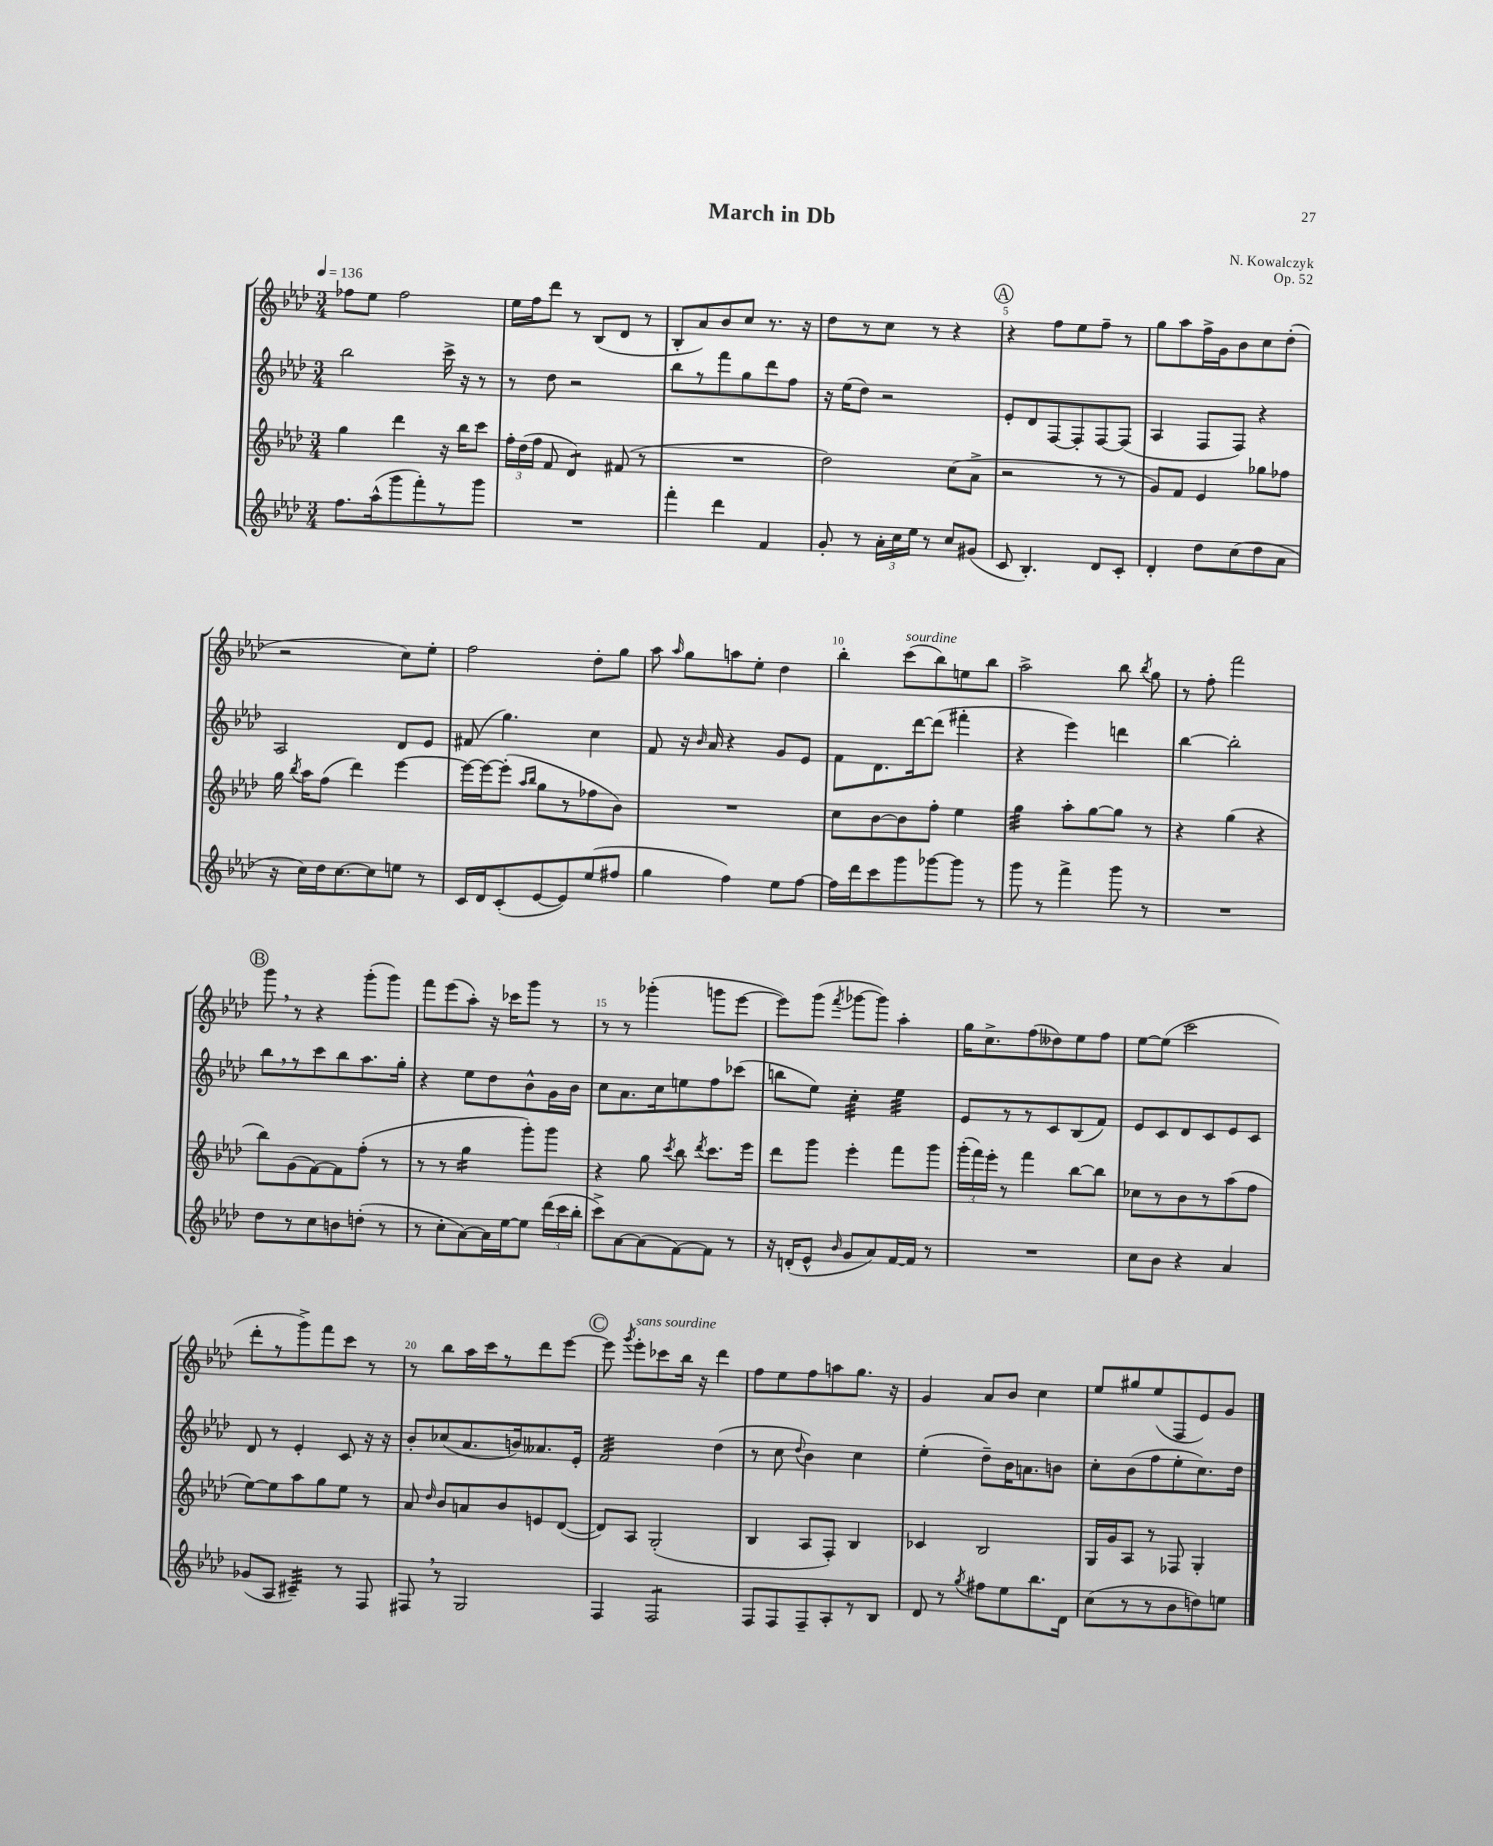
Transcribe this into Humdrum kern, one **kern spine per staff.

**kern	**kern	**kern	**kern
*staff4	*staff3	*staff2	*staff1
*clefG2	*clefG2	*clefG2	*clefG2
*k[b-e-a-d-]	*k[b-e-a-d-]	*k[b-e-a-d-]	*k[b-e-a-d-]
*M3/4	*M3/4	*M3/4	*M3/4
*MM136	*MM136	*MM136	*MM136
8.ff\L	4gg\	2bb-\	8ff-\L
.	.	.	8ee-\J
(16aa-^^\k	.	.	.
8ggg\	4ddd-\	.	2ff-\
8fff'\)	.	.	.
8r	16r	16ccc^\	.
.	16bb-\LK	16r	.
8ggg\J	8ccc\J	8r	.
=	=	=	=
2.r	24ff'\LL	8r	16ee-\LL
.	(24dd-\	.	.
.	.	.	16ff\J
.	24ff\JJ	.	.
.	8f/	8dd-\	8ddd-\J
.	4d-/)	2r	8r
.	.	.	(8B-/L
.	(8f#/	.	8d-/J
.	8r	.	8r
=	=	=	=
4fff'\	2.r	8bb-\L	8B-'/L
.	.	8r	8a-/)
4ddd-\	.	8fff\	8b-/
.	.	8gg\	8cc/J
4f/	.	8ddd-\	8.r
.	.	8ff\J	.
.	.	.	16r
=	=	=	=
8g'/	2dd-\)	16r	8dd-\L
.	.	(16ee-\LK	.
8r	.	8dd-\J)	8r
24a-'\LL	.	2r	8cc\J
24cc\	.	.	.
24ee-\JJ	.	.	.
8r	.	.	8r
8cc/L	(8cc\L	.	4r
(8g#/J	8a-^\J	.	.
=	=	=	=
8c/	2r	8e-'/L	4r
4.B-'/)	.	8d-/	.
.	.	[8F/	8ff\L
.	.	8F'/]	8ee-\
8d-/L	8r	[8F/	8ff~\J
8c'/J	8r	(8F/]J	8r
=	=	=	=
4d-'/	8g/L)	4A-/	8gg\L
.	8f/J	.	8aa-\
8dd-\L	4e-/	8F/L	16ff^\L
.	.	.	16g\J
(8cc\	.	8F/J)	8b-\
8dd-\	8gg-\L	4r	8cc\
8a-\J	8ff-\J	.	(8dd-'\J
=	=	=	=
16r	16gg\	2A-/	2r
.	8qbb-/	.	.
16cc\LL)	16aa-\LK	.	.
16dd-\J	(8ff\J	.	.
[8.cc\	.	.	.
.	4ddd-\)	.	.
8cc\]	.	.	.
8ee\J	[4eee-\	8d-/L	8cc\L)
8r	.	8e-/J	8ee-'\J
=	=	=	=
16c/LL	16eee-\_LL	(8f#/	2ff\
16d-/J	16eee-\_J	.	.
(8c'/	(8eee-'\]J	4.gg\)	.
.	16qqaa-/LL	.	.
.	16qqbb-/JJ	.	.
[8e-/	8gg\L	.	.
8e-/])	8r	.	.
(8ee-/	8ff-\	4cc\	8dd-'\L
8ff#/J	8b-\J)	.	8gg\J
=	=	=	=
4gg\	2.r	8f/	8aa-\
.	.	.	16qqaa-/
.	.	16r	8gg\L
.	.	16qqb-/	.
.	.	16a-/	.
4ff\)	.	4r	8aa\
.	.	.	8ee-'\J
8ee-\L	.	8g/L	4dd-\
[8ff\J	.	8e-/J	.
=	=	=	=
16ff\]LL	8cc\L	8f\L	4bb-'\
16ddd-\J	.	.	.
8ccc\	[8b-\	8.d-\	.
8ggg\	8b-\]	.	(8ccc\L
.	.	[16ddd-\k	.
[8ggg-\	8ff'\J	(8ddd-\]J	8bb-\)
8ggg-\]J	4ee-\	4fff#'\	8ee\
8r	.	.	8bb-\J
=	=	=	=
8ggg\	4gg\	4r	2aa-^\
8r	.	.	.
4fff^\	8aa-'\L	4eee-\)	.
.	[8gg\	.	.
8ggg\	8gg\]J	4ddd\	8bb-\
.	.	.	8qbb-/
8r	8r	.	8gg\
=	=	=	=
2.r	4r	[4bb-\	8r
.	.	.	8ff'\
.	(4gg\	2bb-'\]	2fff\
.	4r	.	.
=	=	=	=
8dd-\L	8bb-\L)	8bb-\L	8ggg\
8r	(8g\	8r	8r
8cc\	[8f\)	8ccc\	4r
8b\	8f\]	8bb-\	.
(8dd'\J	(8ff'\J	8.aa-\	(8ggg'\L
8r	8r	.	8ggg\J)
.	.	16gg'\Jk	.
=	=	=	=
8r	8r	4r	8fff\L
8cc'\L	8r	.	(8eee-\
[8a-\)	4gg\	8ee-\L	8aa-'\J)
16a-\]L	.	8dd-\	16r
[16ee-\J	.	.	16ccc-\LK
8ee-\]J	8ggg'\L)	8b-^^\	8ggg\J
(24ddd-\LL	8ggg\J	16g\L	8r
24ccc\	.	.	.
.	.	16b-\JJ	.
24bb-'\JJ	.	.	.
=	=	=	=
8ccc^\L)	4r	8cc\L	8r
[8a-\	.	8.a-\	8r
(8a-\]	8gg\	.	(4ggg-'\
.	.	16cc\k	.
.	8qccc/	.	.
[8f\)	8bb-\	8ee\	.
.	8qddd-/	.	.
8f\]J	8.ccc\L	8ff\	8ggg\L
8r	.	(8ccc-\J	[8eee-\J
.	16eee-\Jk	.	.
=	=	=	=
16r	8ddd-\L	8bb\L	8eee-\]L)
(16d'/LK	.	.	.
8e-^^/J	8ggg\J	8ee-\J)	(8ggg\J
16qqb-/	.	.	8qfff/
8g/L	4eee-'\	4cc'\	[8ggg-\L
8a-/)	.	.	8ggg-\]J)
[16f/L	8fff\L	4ee-\	4aa-'\
16f/]JJ	.	.	.
8r	8ggg\J	.	.
=	=	=	=
2.r	(24ggg'\LL	8e-/L	16gg\LK
.	24fff\)	.	.
.	.	.	8.cc^\
.	24eee-'\JJ	.	.
.	8r	8r	.
.	4fff\	8r	(8ff\
.	.	8c/	8dd--\)
.	[8bb-\L	(8B-/	8ee-\
.	8bb-\]J	8f/J)	8ff\J
=	=	=	=
8cc\L	8cc-\L	8e-/L	[8ee-\L
8b-\J	8r	8c/	(8ee-\]J
4r	8b-\	8d-/	2ccc\
.	8r	8c/	.
4a-/	(8aa-\	8e-/	.
.	8ff\J	8c/J	.
=	=	=	=
(8g-/L	[8ee-\L)	8d-/	8ddd-'\L
8A-/J	8ee-\]	8r	8r
4c#~/)	8aa-\	4e-'/	8ggg^\)
.	8gg\	.	8fff\
8r	8ee-\J	8c/	8ccc\J
8F/	8r	16r	8r
.	.	16r	.
=	=	=	=
8F#/	8a-/	8b-'/L	8r
.	16qqdd-/	.	.
8r	8b-/L	(8cc-/	8bb-\L
2G/	8a/	8.a-/	16aa-\L
.	.	.	16ccc\J
.	8b-/	.	8r
.	.	16b/k)	.
.	8e/	8.a--/	8ddd-\
.	([8d-/J	.	[8eee-\J
.	.	16e-'/Jk	.
=	=	=	=
4F/	8d-/]L)	2f/	8eee-\]
.	.	.	8qggg/
.	8A-/J	.	8eee-'\L
2F/	(2G'/	.	8ccc-\
.	.	.	16bb-\Jk
.	.	.	16r
.	.	(4dd-\	4ddd-\
=	=	=	=
8F/L	4B-/	8r	8ff\L
8F/	.	8cc\	8ee-\
.	.	8qqdd-/	.
8F~/	8A-/L	4b-\)	8ff\
8A-'/	8F'/J)	.	8aa\
8r	4B-/	4cc\	8.gg\J
8B-/J	.	.	.
.	.	.	16r
=	=	=	=
8d-/	4c-/	(4ee-'\	4g/
8r	.	.	.
8qgg/	.	.	.
8ff#\L	2B-/	8dd-~\L)	8a-/L
8ee-\	.	16b-\K	8b-/J
.	.	8.a\	.
8.bb-\	.	.	4cc\
.	.	8b\J	.
16d-\Jk	.	.	.
=	=	=	=
(8cc\L	16G/LL	8cc'\L	8ee-/L
.	16g/J	.	.
8r	8A-/J	(8b-\	8gg#/
8r	8r	8ff\	(8ee-/
8b-\	8F-/	8ee-'\	8F/
8dd\)	4G'/	8.cc\)	8e-/)
8ee\J	.	.	8g/J
.	.	16dd-\Jk	.
==	==	==	==
*-	*-	*-	*-
